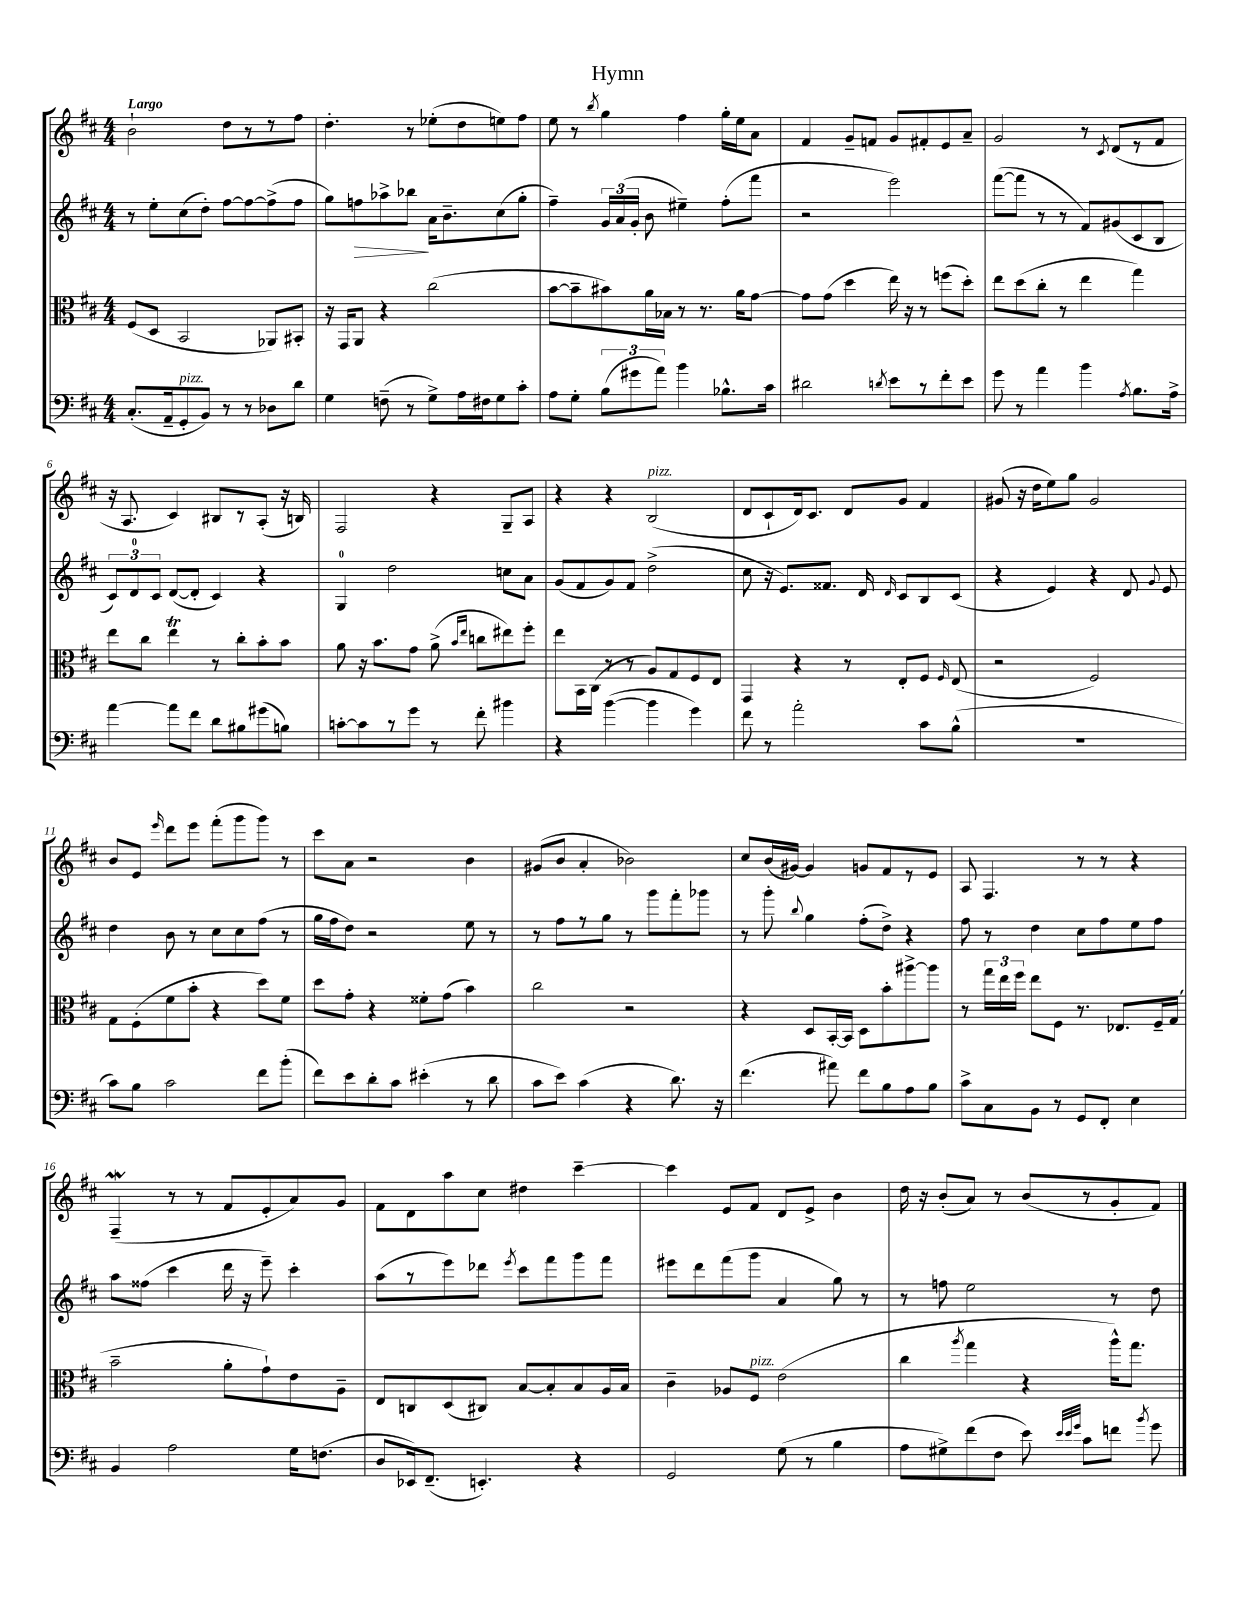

**kern	**kern	**kern	**kern
*staff4	*staff3	*staff2	*staff1
*clefF4	*clefC3	*clefG2	*clefG2
*k[f#c#]	*k[f#c#]	*k[f#c#]	*k[f#c#]
*M4/4	*M4/4	*M4/4	*M4/4
(8.C#'	(8F#	8r	2b`
.	8D	8ee'	.
16AA~	.	.	.
8GG'	2BB	(8cc#	.
8BB)	.	8dd')	.
8r	.	[8ff#	8dd
8r	.	8ff#_	8r
8D-	8AA-)	(8ff#^]	8r
8d	8BB#'	8ff#	8ff#
=	=	=	=
4G	16r	8gg)	4.dd'
.	16GG	.	.
.	8AA	8ff	.
(8F~	4r	8aa-^	.
8r	.	8bb-	8r
8G^)	(2cc#	16a	(8ee-'
.	.	8.b~	.
16A	.	.	8dd
16F#	.	.	.
8G	.	(8cc#	8ee)
8c#'	.	8gg'	8ff#
=	=	=	=
8A	[8b	4ff#~)	8ee
8G'	8b~]	.	8r
.	.	.	8qbb
(12B	8b#)	24g	4gg
.	.	(24a	.
12g#	.	24g'	.
.	16a	8b	.
12a)	.	.	.
.	16B-	.	.
4b	8r	4ee#~)	4ff#
.	8.r	.	.
8.B-^^	.	(8ff#'	16gg'
.	16a	.	16ee
.	[8g	8fff#	8a
16c#	.	.	.
=	=	=	=
2d#	8g]	2r	4f#
.	(8g	.	.
.	4dd	.	8g~
.	.	.	8f
8qd	.	.	.
8e	16ee)	2eee)	8g
.	16r	.	.
8r	8r	.	8f#'
8f#'	(8ff	.	8e
8e	8dd')	.	8a~
=	=	=	=
8g	8ee	([8fff#	2g
8r	(8dd	8fff#]	.
4a	8cc#'	8r	.
.	8r	8r	.
4b	4ee	8f#)	8r
.	.	.	8qc#
.	.	(8g#	(8d
8qA	.	.	.
8.B	4gg)	8c#	8r
.	.	8B	8f#
16A^	.	.	.
=	=	=	=
[4a	8ee	12c#)	16r
.	.	.	8.A
.	.	12d	.
.	8cc#	.	.
.	.	12c#	.
8a]	4ee	([8d	4c#)
8f#	.	8d']	.
8d	8r	4c#)	8B#
8B#	8cc#'	.	8r
(8g#	8b'	4r	(8A'
8B)	8b	.	16r
.	.	.	16B)
=	=	=	=
[8c'	8a	4G	2F#
8c]	16r	.	.
.	8.b	.	.
8r	.	2dd	.
8g	8g	.	.
8r	(8a^	.	4r
.	16qqb	.	.
.	16qqee	.	.
8f#'	8cc	.	.
4b#	8ee#)	8cc	8G~
.	8ff#'	8a	8A
=	=	=	=
4r	8ee	(8g	4r
.	16BB	8f#	.
.	(16C#	.	.
([4b	8r	8g)	4r
.	8r	8f#	.
4b]	8A)	(2dd^	(2B
.	8G	.	.
4g)	8F#	.	.
.	8E	.	.
=	=	=	=
8f#	4GG	8cc#	8d
8r	.	16r	8c#`
.	.	8.e)	.
2a'	4r	.	16d)
.	.	.	8.c#
.	.	8.f##	.
.	8r	.	8d
.	.	16d	.
.	.	16qqd	.
.	8E'	8c#	8g
8c#	8F#	8B	4f#
.	16qqF#	.	.
(8B^^	(8E	(8c#	.
=	=	=	=
1r	2r	4r	(8g#
.	.	.	16r
.	.	.	16dd
.	.	4e)	8ee)
.	.	.	8gg
.	2F#)	4r	2g#
.	.	8d	.
.	.	8qqg	.
.	.	8e	.
=	=	=	=
8c#)	8G	4dd	8b
8B	(8F#'	.	8e
.	.	.	16qqeee
2c#	8f#	8b	8ddd
.	8b'	8r	8eee
.	4r	8cc#	(8fff#'
.	.	8cc#	8ggg
8f#	8dd)	(8ff#	8ggg)
(8b'	8f#	8r	8r
=	=	=	=
8f#)	8dd	16gg	8ccc#
.	.	16ff#	.
8e	8g'	8dd)	8a
8d'	4r	2r	2r
8c#	.	.	.
(4e#'	8f##'	.	.
.	(8g	.	.
8r	4b)	8ee	4b
8d	.	8r	.
=	=	=	=
8c#	2cc#	8r	(8g#
8e)	.	8ff#	8b
(4c#	.	8r	4a'
.	.	8gg	.
4r	2r	8r	2b-)
.	.	8ggg	.
8.d)	.	8fff#'	.
.	.	8ggg-	.
16r	.	.	.
=	=	=	=
(4.f#	4r	8r	8cc#
.	.	8ggg'	(16b
.	.	.	[16g#)
.	.	8qqbb	.
.	8D	4gg	4g#]
8a#)	[16BB'	.	.
.	16BB]	.	.
8f#	8D	(8ff#'	8g
8B	8b'	8dd^)	8f#
8A	[8aa#^	4r	8r
8B	8aa#]	.	8e
=	=	=	=
8c#^	8r	8ff#	8A
8C#	24gg	8r	4.F#
.	24ee	.	.
.	24ff#	.	.
8BB	8ee	4dd	.
8r	8F#	.	.
8GG	8.r	8cc#	8r
8FF#'	.	8ff#	8r
.	8.E-	.	.
4E	.	8ee	4r
.	16F#~	8ff#	.
.	(16G	.	.
=	=	=	=
4BB	2b~	8aa	(4F#~
.	.	(8ff##	.
2A	.	4ccc#	8r
.	.	.	8r
.	8a'	16ddd	8f#
.	.	16r	.
.	8g`)	8eee~)	8e'
16G	8e	4ccc#'	8a)
(8.F	.	.	.
.	8A~	.	8g
=	=	=	=
8D	8E	(8aa	8f#
16EE-)	8C	8r	8d
(8.FF#~	.	.	.
.	(8D	8eee)	8aa
4.EE')	8C#)	8ddd-	8cc#
.	.	8qeee	.
.	[8B	8ccc#	4dd#
.	8B']	8fff#	.
4r	8B	8ggg	[4ccc#~
.	16A	8fff#	.
.	16B	.	.
=	=	=	=
2GG	4c#~	8eee#	4ccc#]
.	.	8ddd	.
.	8A-	(8fff#	8e
.	8F#	8ggg	8f#
(8G	(2e	4a	8d
8r	.	.	8e^
4B	.	8gg)	4b
.	.	8r	.
=	=	=	=
8A	4cc#	8r	16dd
.	.	.	16r
8G#^)	.	8ff	(8b'
.	8qaa	.	.
(8f#	4gg	2ee	8a)
8F#	.	.	8r
8e)	4r	.	(8b
32qqe	.	.	.
32qqe	.	.	.
32qqg	.	.	.
8c#	.	.	8r
8f	16aa^^)	8r	8g'
.	8.gg	.	.
8qb	.	.	.
8g	.	8dd	8f#)
==	==	==	==
*-	*-	*-	*-
